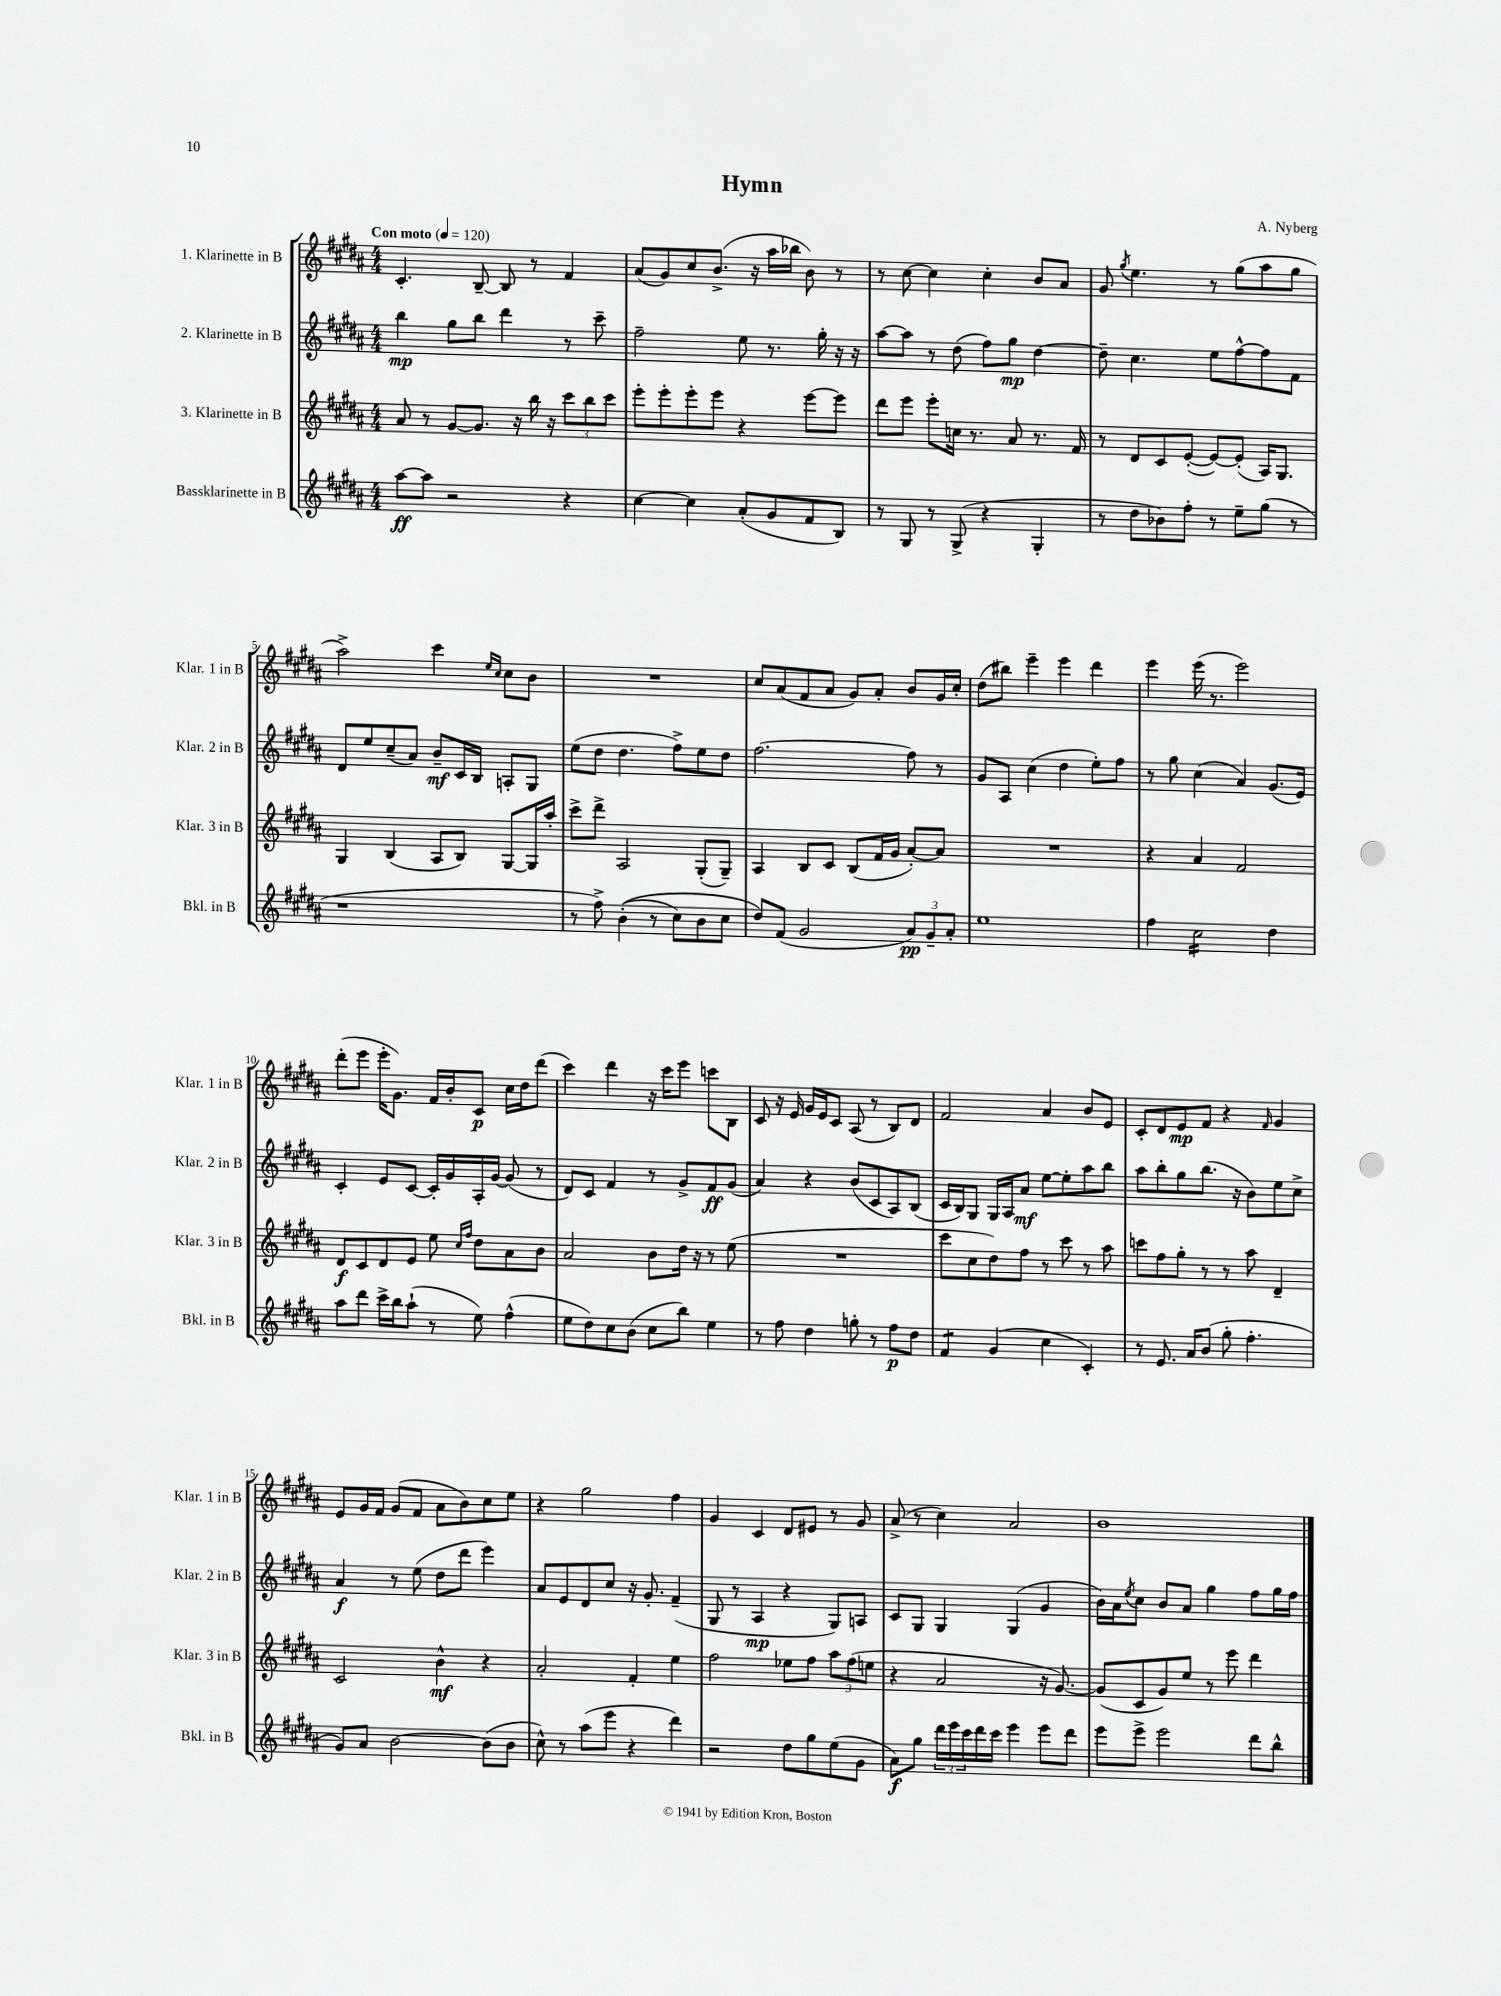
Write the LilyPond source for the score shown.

\header { title = "Hymn" composer = "A. Nyberg" }
<<
\new StaffGroup <<
\new Staff = "s0" \with { instrumentName = "1. Klarinette in B" shortInstrumentName = "Klar. 1 in B" } {
    \clef treble \key b \major \numericTimeSignature \time 4/4 \tempo "Con moto" 4 = 120
    cis'4.-. b8~-- b8 r8 fis'4 |
    ais'8( gis'8) cis''8 b'8.->( r16 ais''16 bes''16 b'8) r8 |
    r8 cis''8~ cis''4 cis''4-. b'8 ais'8 |
    gis'8 \acciaccatura { gis''8 } e''4. r8 gis''8( ais''8 gis''8 |
    ais''2->) cis'''4 \grace { e''16 cis''16 } cis''8 b'8 |
    R1 |
    cis''8 ais'8( fis'8 ais'8 gis'8) ais'8-. b'8 gis'16 cis''16-. |
    dis''8( bis''8) e'''4-- e'''4 dis'''4 |
    e'''4 e'''16( r8. e'''2) |
    dis'''8-.( e'''8 e'''16-. gis'8.) fis'16 b'16-. cis'8\p cis''16 dis''16 dis'''8( |
    cis'''4) dis'''4 r16 cis'''16 e'''8 c'''8 b8 |
    cis'8 r16 e'16 gis'16 e'16 cis'8 ais8( r8 b8) dis'8 |
    fis'2 ais'4 b'8 e'8 |
    cis'8-. dis'8 e'8\mp fis'8 r4 \grace { fis'16 } gis'4 |
    e'8 gis'16 fis'16 gis'8( fis'8 ais'8 b'8) cis''8 e''8 |
    r4 gis''2 fis''4 |
    gis'4 cis'4 dis'8 eis'8 r8 gis'8 |
    ais'8->( r8 cis''4) ais'2 |
    b'1 \bar "|." |
}
\new Staff = "s1" \with { instrumentName = "2. Klarinette in B" shortInstrumentName = "Klar. 2 in B" } {
    \clef treble \key b \major \numericTimeSignature \time 4/4
    b''4\mp gis''8 b''8 dis'''4 r8 cis'''8-- |
    fis''2-- e''8 r8. gis''16-. r16 r16 |
    ais''8~ ais''8 r8 dis''8( fis''8) gis''8\mp dis''4~ |
    dis''8-- cis''4. e''8 fis''8~-^ fis''8 fis'8 |
    dis'8 e''8 cis''8--( ais'8) b'8--\mf cis'16 b16 a8-. gis8 |
    e''8( dis''8 dis''4. fis''8->) e''8 dis''8 |
    fis''2.~ fis''8 r8 |
    gis'8 ais8 cis''4( dis''4 e''8-.) fis''8 |
    r8 gis''8 cis''4( ais'4) gis'8.( e'16) |
    cis'4-. e'8 cis'8~ cis'16-. gis'16 ais16-. gis'16~ gis'8( r8 |
    dis'8) cis'8 fis'4 r8 gis'8-> fis'8\ff gis'8( |
    ais'4) r4 b'8( cis'8 ais8) b8( |
    cis'16 b16) gis8 gis16 ais16 ais'8\mf e''8~ e''8-. ais''8 b''8 |
    ais''8 b''8-. gis''8 b''8.( r16 b'8) e''8 cis''8-> |
    ais'4\f r8 e''8( dis''8 dis'''8 e'''4) |
    ais'8 e'8 dis'8 cis''8 r16 gis'8.-. fis'4--( |
    gis8 r8 ais4\mp r4 gis8) a8 |
    cis'8 gis8 gis4 gis4( gis'4 |
    b'16) ais'16 \acciaccatura { e''8 } cis''8 b'8 ais'8 gis''4 fis''8 gis''16 fis''16 \bar "|." |
}
\new Staff = "s2" \with { instrumentName = "3. Klarinette in B" shortInstrumentName = "Klar. 3 in B" } {
    \clef treble \key b \major \numericTimeSignature \time 4/4
    ais'8 r8 gis'8~ gis'8. r16 b''16 r16 \tuplet 3/2 { cis'''8 b''8 cis'''8 } |
    e'''8-. e'''8-. e'''8-. e'''8 r4 e'''8~ e'''8 |
    dis'''8 e'''8 e'''8-. c''16 r8. ais'8 r8. fis'16 |
    r8 dis'8 cis'8 e'8~-.( e'8~) e'8-.( ais16) gis8. |
    gis4 b4( ais8 b8) gis8~ gis16 ais''16-. |
    cis'''8-> dis'''8-> ais2 gis8-.( gis8--) |
    ais4 b8 cis'8 b8( fis'16 gis'16 ais'8~-.) ais'8 |
    R1 |
    r4 ais'4 fis'2 |
    dis'8\f cis'8 dis'8 e'8 e''8 \grace { cis''16 fis''16 } dis''8 ais'8 b'8 |
    ais'2 b'8 dis''16 r16 r8 e''8( |
    R1 |
    cis'''8 cis''8 dis''8) fis''8 r8 cis'''8 r8 ais''8 |
    c'''8 fis''8 gis''8-. r8 r8 ais''8 dis'4-- |
    cis'2 b'4-^\mf r4 |
    ais'2-. fis'4-. e''4 |
    fis''2 ees''8 fis''8 \tuplet 3/2 { ais''8 fis''8( e''8 } |
    r4 ais'2 r16 gis'8.~) |
    gis'8( cis'8 gis'8) e''8 r8 e'''8 dis'''4 \bar "|." |
}
\new Staff = "s3" \with { instrumentName = "Bassklarinette in B" shortInstrumentName = "Bkl. in B" } {
    \clef treble \key b \major \numericTimeSignature \time 4/4
    ais''8~\ff ais''8 r2 r4 |
    cis''4~ cis''4 ais'8-.( gis'8 fis'8 b8) |
    r8 gis8 r8 gis8->( r4 gis4-. |
    r8 dis''8 bes'8) fis''8-. r8 e''8-- gis''8( r8 |
    r1 |
    r8 fis''8->) b'4-.(\( r8 cis''8) b'8 cis''8 |
    dis''8\) fis'8( gis'2 \tuplet 3/2 { ais'8\pp) gis'8-- ais'8-. } |
    e''1 |
    fis''4 cis''2:16 dis''4 |
    ais''8 dis'''8 cis'''16-> b''16 ais''8-!( r8 e''8) fis''4-^( |
    e''8 dis''8) cis''8 b'8( cis''8 b''8) e''4 |
    r8 fis''8 dis''4 g''8-. r8 fis''8\p dis''8 |
    fis'4:8 gis'4( cis''4 cis'4-.) |
    r8 e'8. ais'16 b'8( gis''8-. fis''4.-. |
    gis'8) ais'8 b'2~ b'8( b'8 |
    cis''8-^) r8 ais''8( e'''8 r4 dis'''4) |
    r2 dis''8 gis''8 e''8( gis'8 |
    ais'8\f) gis''8 \tuplet 3/2 { dis'''16 e'''16 cis'''16 } dis'''16 cis'''16 e'''4 e'''8 dis'''8 |
    e'''8 e'''8-> e'''2 dis'''8 b''8-^ \bar "|." |
}
>>
>>
